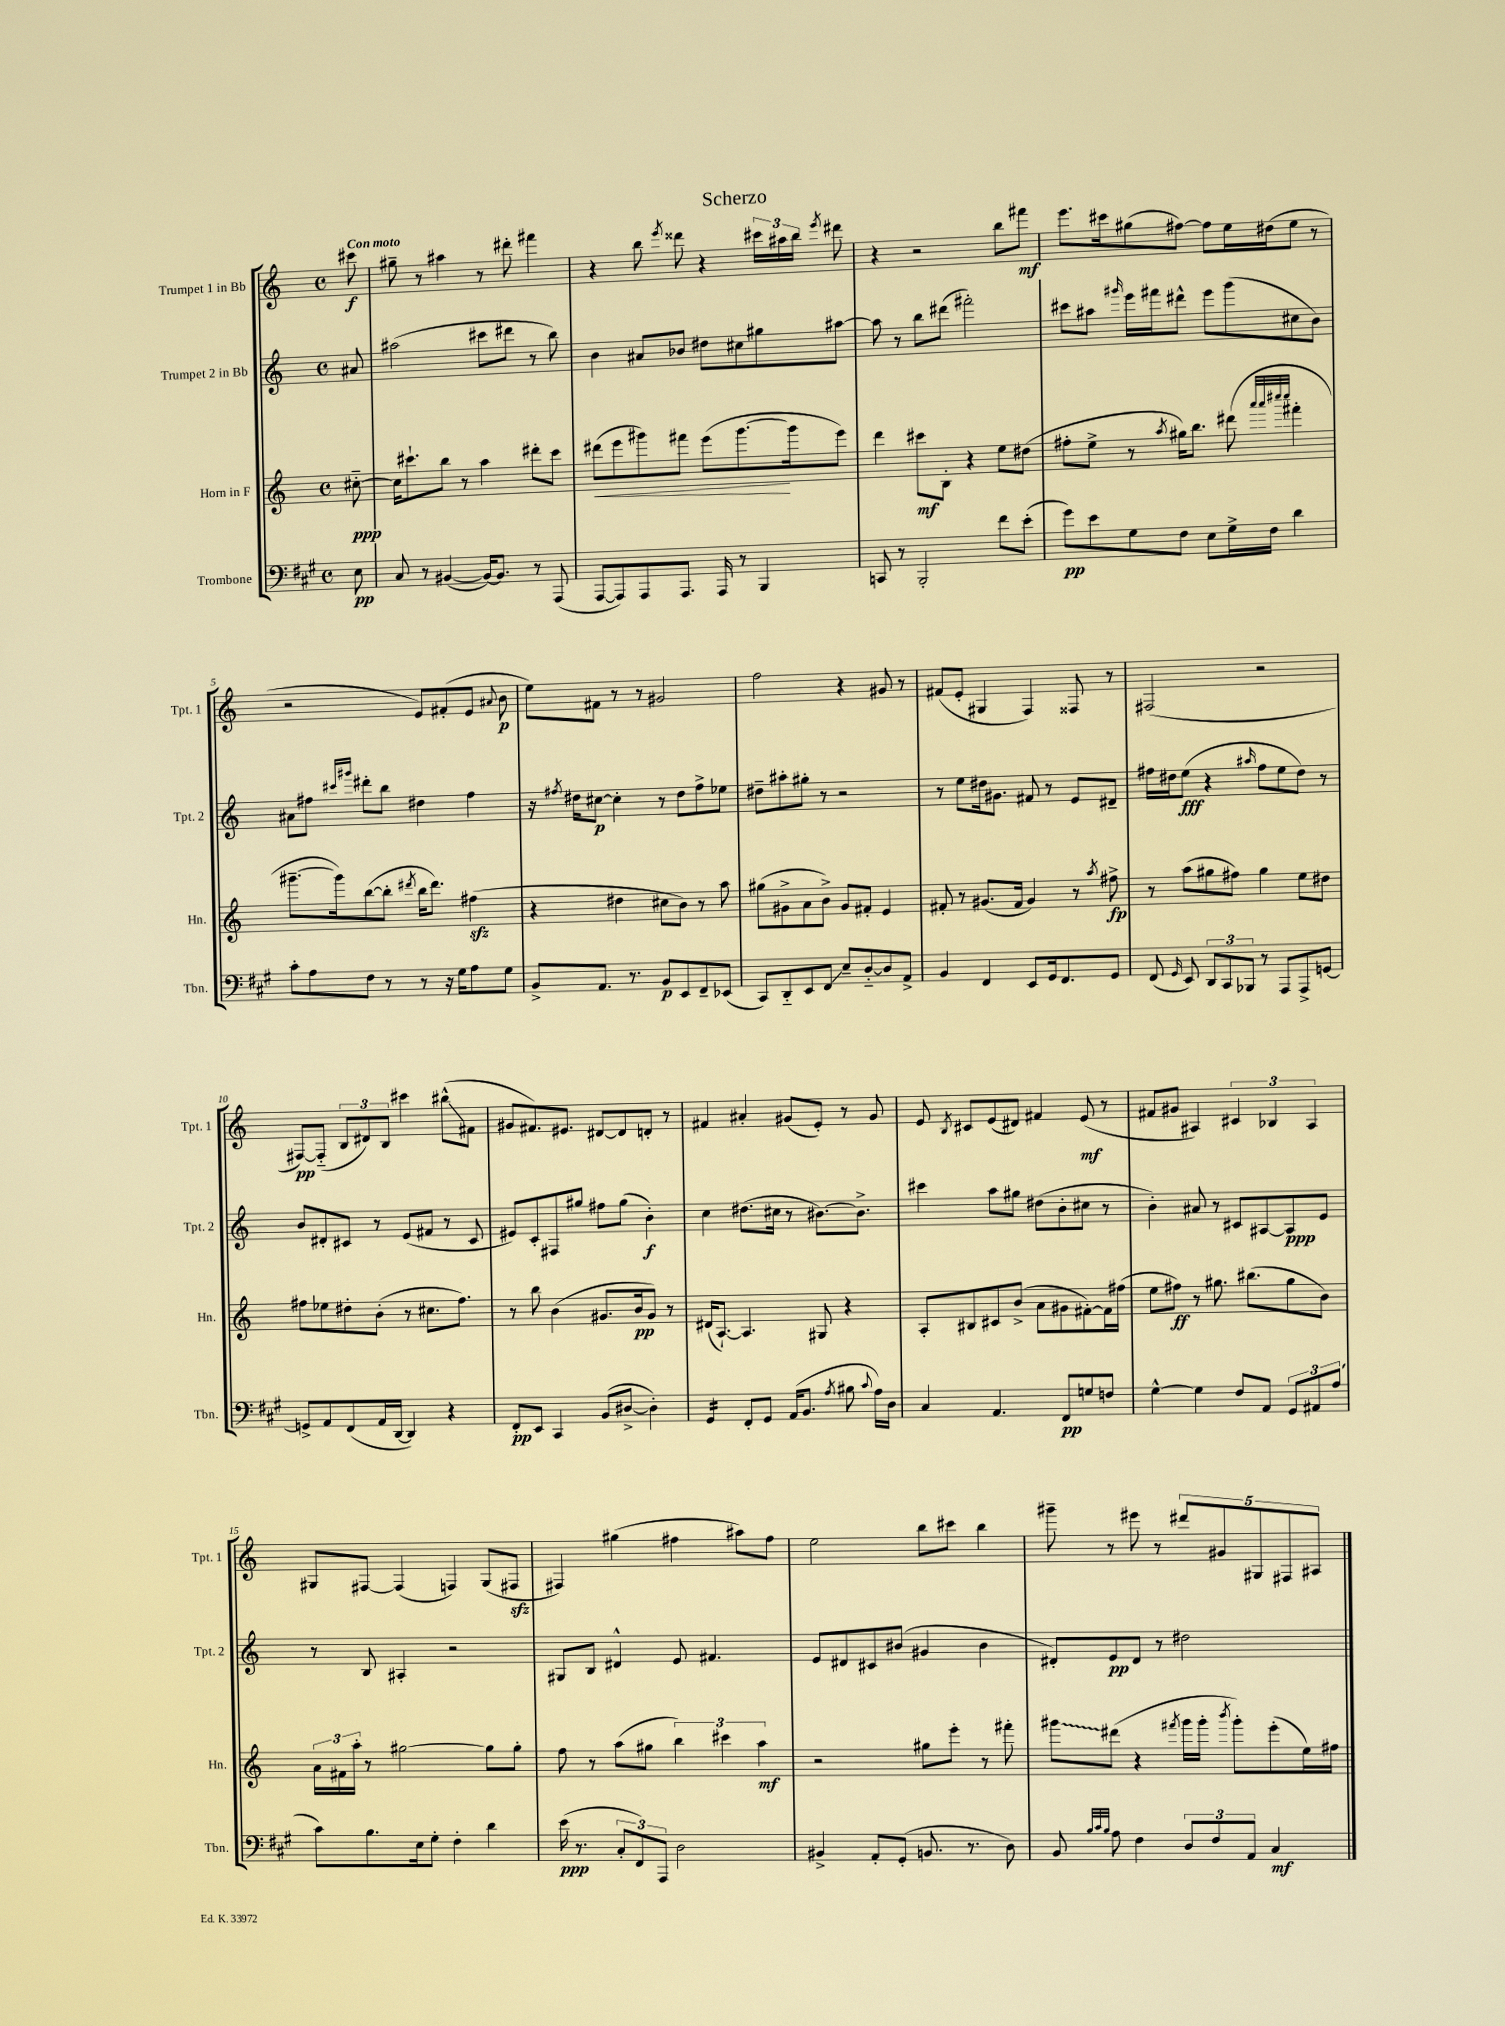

**kern	**kern	**kern	**kern
*staff4	*staff3	*staff2	*staff1
*clefF4	*clefG2	*clefG2	*clefG2
*k[f#c#g#]	*k[]	*k[]	*k[]
*M4/4	*M4/4	*M4/4	*M4/4
*met(c)	*met(c)	*met(c)	*met(c)
8E	[8cc#'~	8a#	8ccc#
=	=	=	=
8C#	16cc#]	(2aa#	8gg#~
.	8.ccc#`	.	.
8r	.	.	8r
([4BB#	8bb	.	4aa#
.	8r	.	.
16BB#_)	4aa	8ccc#	8r
8.BB#]	.	.	.
.	.	8ddd#	8ddd#'
8r	8ddd#'	8r	4fff#
(8AAA	8ccc#	8bb)	.
=	=	=	=
[8AAA	(8ddd#	4b	4r
8AAA])	8eee	.	.
8AAA	8ggg#)	8a#	8bb
.	.	.	8qeee
8.AAA	8fff#	8b-	8ddd##
.	(8eee	8dd#	4r
16AAA	.	.	.
8r	[8.ggg#	8cc#	.
4BBB	.	8gg#	24ccc#
.	.	.	24aa#
.	16ggg#]	.	.
.	.	.	24bb
.	.	.	8qeee
.	8eee)	[8aa#	8ddd#
=	=	=	=
8CC	4ddd	8aa#]	4r
8r	.	8r	.
2BBB'	8ccc#	8bb	2r
.	8B'	(8ddd#	.
.	4r	2fff#')	.
8f#	8ee	.	8bb
(8e'	(8dd#	.	8fff#
=	=	=	=
8g#)	8ff#'	8ccc#	8.eee
8e	8ee^	8aa#	.
.	.	.	16ccc#
.	.	16qqggg#	.
8G#	8r	16eee	(8gg#
.	.	16fff#	.
.	8qaa	.	.
8F#	16gg#)	8ddd#^^	[8ff#)
.	8.bb	.	.
8E	.	8eee	8ff#]
16G#^	(8ddd#	(8ggg#	16ee
16F#	.	.	(16dd#
.	32qqaaa	.	.
.	32qqaaa	.	.
.	32qqcccc#	.	.
.	32qqcccc#	.	.
4d	4fff#'	8cc#	8ee
.	.	8b)	8r
=	=	=	=
8c#'	[8.ggg#~	8a#	2r
8A	.	8ff#	.
.	16ggg#])	.	.
.	.	16qqccc#	.
.	.	16qqggg#	.
8F#	([8bb	8ddd#'	.
8r	8bb']	8bb	.
.	8qddd#	.	.
8r	16bb	4dd#	8e)
.	8.ddd#)	.	.
16r	.	.	(8f#'
16G#	.	.	.
8A	(4ff#	4ff#	8e
.	.	.	8qqa#
8G#	.	.	8b
=	=	=	=
8BB^	4r	16r	8ee)
.	.	8qff#	.
.	.	16dd#	.
8.AA	.	[8cc#	8f#
.	4dd#	4cc#']	8r
8.r	.	.	.
.	.	.	8r
8BB	8cc#	8r	2g#
8EE	8b)	8dd#	.
8FF#~	8r	8ff#^	.
(8EE-	8aa	8ee-	.
=	=	=	=
8CC#)	(8gg#	8dd#~	2ff
8DD'~	8g#^	8aa#'	.
8EE	8a	8gg#'	.
8FF#	8b^)	8r	.
8E~	8g#	2r	4r
[8D'~	8f#'	.	.
8D]	4e	.	8g#
8AA^	.	.	8r
=	=	=	=
4BB	8f#'	8r	(8f#
.	8r	8ee	8e'
4FF#	(8.g#	16dd#	4G#
.	.	8.g#	.
.	16f#	.	.
8EE	4g#)	8f#	4F)
16GG#	.	8r	.
8.FF#	.	.	.
.	8r	8e	8F##
.	8qaa	.	.
8GG#	8ff#^	8d#~	8r
=	=	=	=
(8FF#	8r	16ff#	(2F#
.	.	16dd#	.
16qqGG#	.	.	.
8EE)	(8aa	(8ee	.
12DD	8gg#	4r	.
12CC#	.	.	.
.	8ff#)	.	.
12BBB-	.	.	.
.	.	16qqaa#	.
8r	4gg#	8ff#	2r
8AAA	.	8ee	.
8AAA^	8ee	8dd#)	.
[8GG	8dd#	8r	.
=	=	=	=
8GG^]	8ff#	8b	[8F#)
8AA	8ee-	8d#'	(8F#'~]
(8FF#	8dd#'	8c#	12B
.	.	.	12d#)
16AA	(8b'	8r	.
.	.	.	12B
[16DD	.	.	.
4DD])	8r	(8e	4ccc#
.	8.cc#	8f#	.
4r	.	8r	(8bb#^^
.	8.ff#)	.	.
.	.	8c#	8f#
=	=	=	=
8FF#'	8r	8e#)	8g#
8EE	8bb	8c'	8.f#)
4CC#	(4b	8F#	.
.	.	.	8.e#
.	.	8gg#	.
(8BB	8.g#	8ff#	[8d#
[8D#^	.	(8gg#	8d#]
.	16b	.	.
4D#'])	8g#)	4b')	8d'
.	8r	.	8r
=	=	=	=
4GG#	(16d#	4cc	4f#
.	[8.A`)	.	.
8FF#'	4.A]	(8.dd#	4a#'
8GG#	.	.	.
.	.	16cc#	.
(16AA	.	8r	(8g#
8.BB	.	.	.
.	8G#	[8.b#)	8e')
8qA	.	.	.
8B#	4r	.	8r
.	.	8.b#^]	.
8qqc#	.	.	.
16A)	.	.	8g#
16D	.	.	.
=	=	=	=
4C#	8A'	4ccc#	8e
.	.	.	8qB
.	8B#	.	8c#
4.AA	8c#	8aa	(8e
.	(8b^	8gg#	8d#)
.	8a	(8dd#	4f#
8FF#	8g#	8b'	.
8G	[8f#')	8cc#	(8e
8F	16f#]	8r	8r
.	(16ff#	.	.
=	=	=	=
[4G#^^	8ee	4b')	8f#
.	8ff#)	.	8g#
4G#]	8r	8a#	4A#)
.	8.gg#	8r	.
8F#	.	8c#	6c#
.	(8.bb#	.	.
8AA	.	[8A#	.
.	.	.	6B-
12GG#	8gg#	8A#]	.
12AA#	.	.	6A#
.	8b)	8e	.
(12A	.	.	.
=	=	=	=
8c#)	24a	8r	8G#
.	24f#	.	.
.	24aa'	.	.
8.B	8r	8B	[8F#
.	[2gg#	4A#'	(4F#]
16E	.	.	.
8G#'	.	.	.
4F#'	.	2r	4F)
4d	8gg#]	.	(8G#
.	8gg#'	.	8F#
=	=	=	=
(16e	8ff	8G#	4F#)
8.r	.	.	.
.	8r	8B	.
12C#'	(8aa	4d#^^	(4gg#
12FF#)	.	.	.
.	8gg#	.	.
12AAA	.	.	.
2D	6bb)	8e	4ff#
.	.	4.f#	.
.	6ccc#	.	.
.	.	.	8aa#)
.	6aa	.	.
.	.	.	8ff#
=	=	=	=
4BB#^	2r	8e	2ee
.	.	8d#	.
8AA'	.	8c#	.
(8GG#'	.	(8b#	.
8.BB	8gg#	4g#	8bb
.	8eee'	.	8ccc#
8.r	.	.	.
.	8r	4b#	4bb
8D)	8fff#'	.	.
=	=	=	=
8BB	8ggg#	8d#')	8ggg#~
32qqB	.	.	.
32qqc#	.	.	.
32qqB	.	.	.
8A	(8ddd#	8e	8r
4F#	4r	8d#	8eee#
.	.	8r	8r
.	8qfff#	.	.
12D	16ggg#	2dd#	10ddd#
.	16ggg#'	.	.
12F#	.	.	.
.	.	.	10g#
.	8qbbb	.	.
.	8ggg#')	.	.
12AA	.	.	.
.	.	.	10G#
4C#	(8eee'	.	.
.	.	.	10F#
.	16ee)	.	.
.	.	.	10A#
.	16ff#	.	.
==	==	==	==
*-	*-	*-	*-
